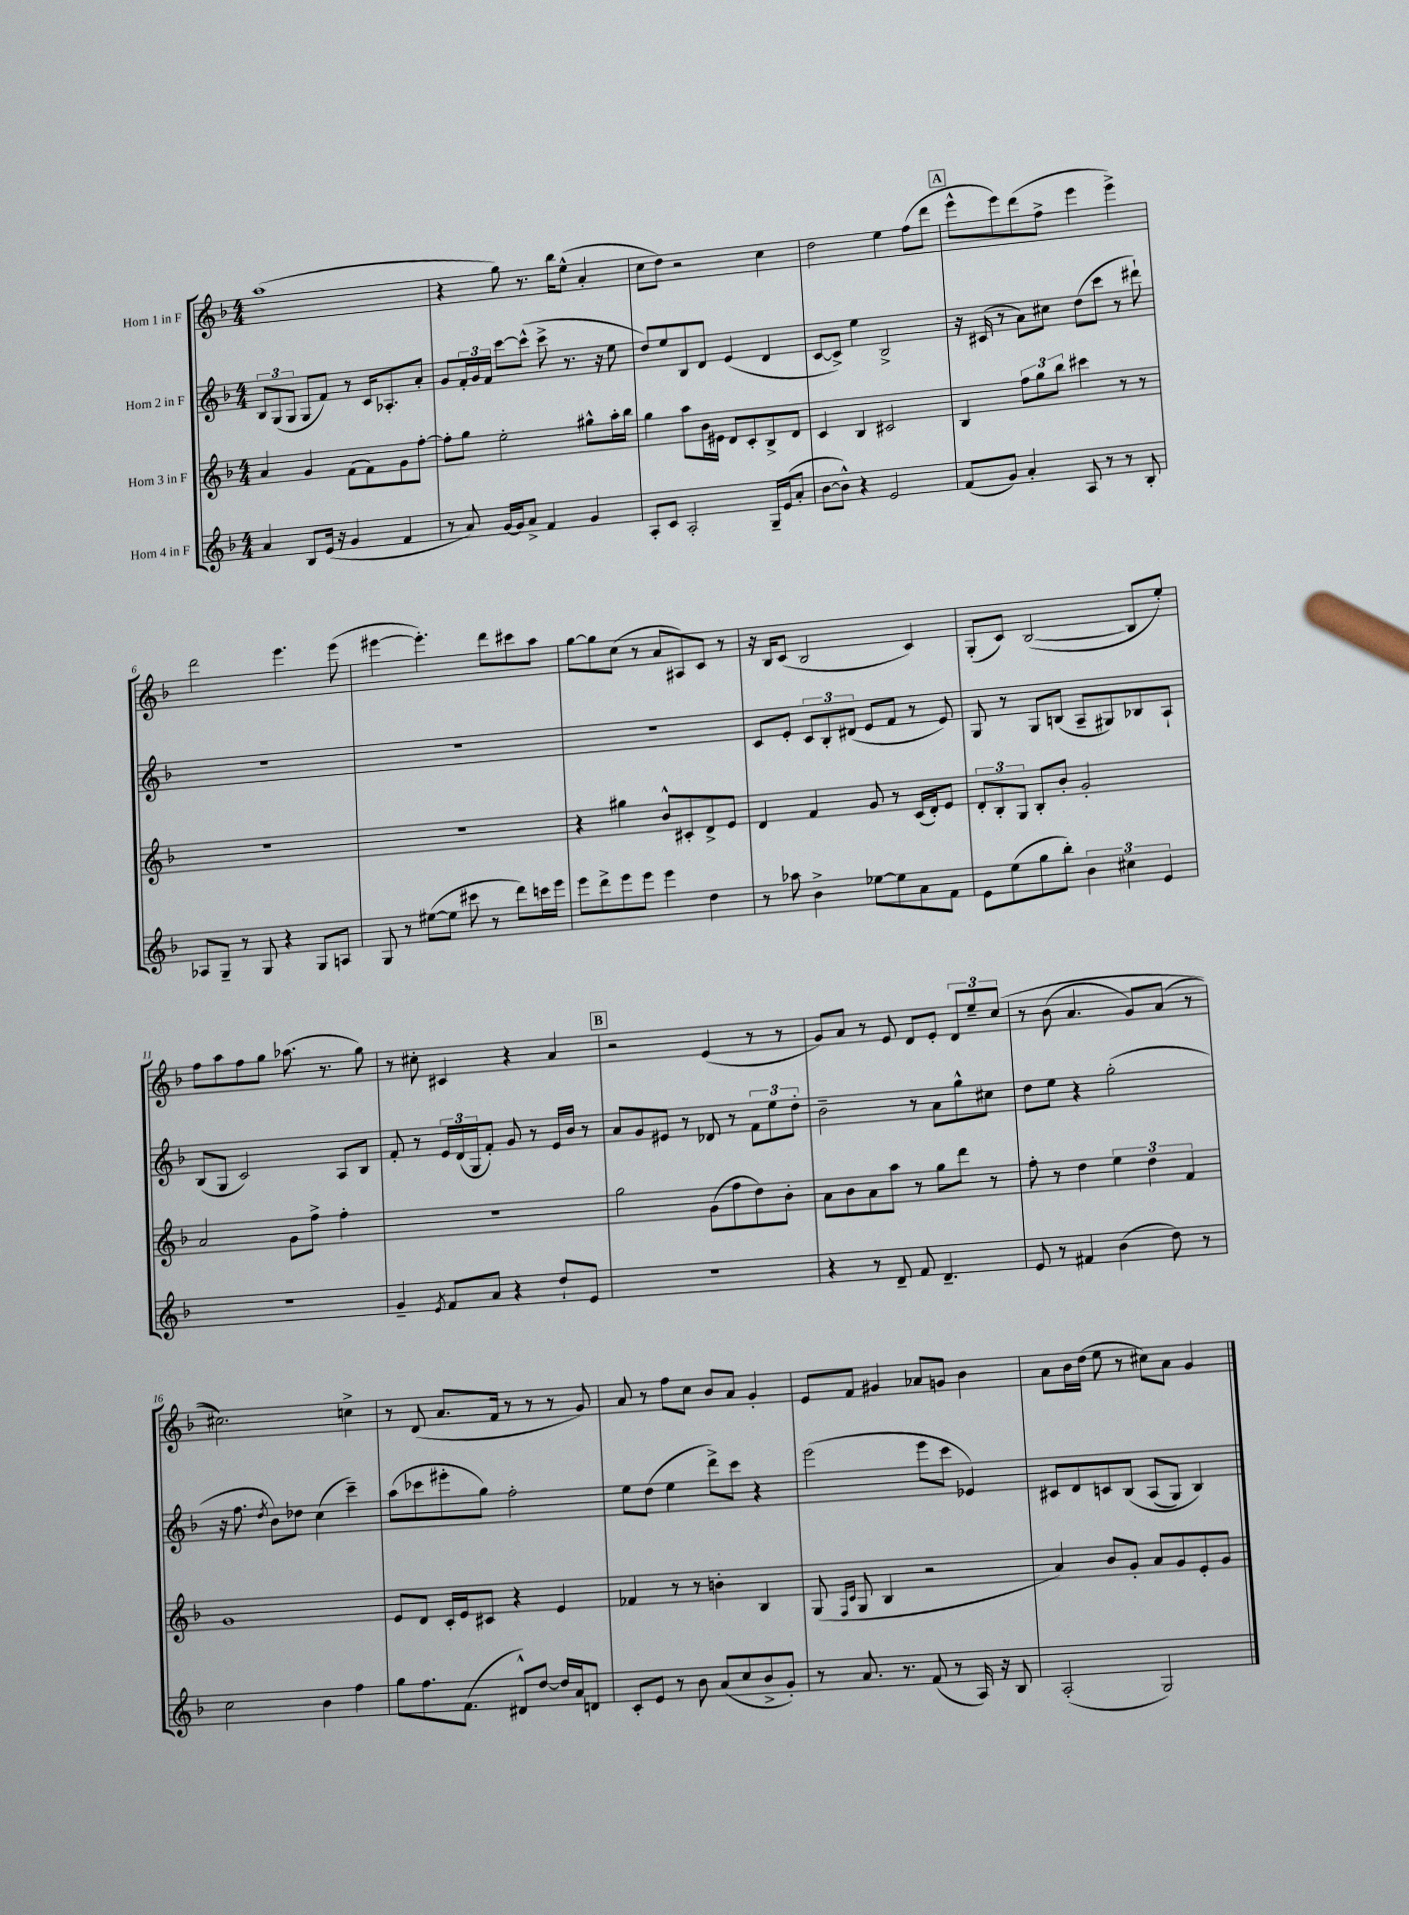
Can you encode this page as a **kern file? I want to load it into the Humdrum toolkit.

**kern	**kern	**kern	**kern
*part4	*part3	*part2	*part1
*staff4	*staff3	*staff2	*staff1
*I"Horn 4 in F	*I"Horn 3 in F	*I"Horn 2 in F	*I"Horn 1 in F
*clefG2	*clefG2	*clefG2	*clefG2
*k[b-]	*k[b-]	*k[b-]	*k[b-]
*M4/4	*M4/4	*M4/4	*M4/4
=1	=1	=1	=1
4a/	4a/	12B-/L	(1aa
.	.	(12G/	.
.	.	12G/J	.
8B-/L	4g/	8G/L	.
(16e/Jk	.	8f/J)	.
16r	.	.	.
4g/	(8f\L	8r	.
.	8f\)	16c/KL	.
.	.	8.A-X'/	.
4f/	8g\	.	.
.	[8ff'\J	8a'/J	.
=2	=2	=2	=2
8r	8ff'\L]	8g/L	4r
8a/)	8gg\J	24f'/L	.
.	.	24g/	.
.	.	24f/JJ	.
[16g/LL	2ee'\	[8ccc\L	8gg\)
16g/J]	.	.	.
8a^/J	.	(8ccc^^\J]	8.r
4f/	.	8ccc^\	.
.	.	.	16bb-\KL
.	.	8.r	(8ee^^\J
4g/	8gg#X^^\L	.	4a'/
.	.	16r	.
.	16aa'\L	8ee\	.
.	16bb-\JJ	.	.
=3	=3	=3	=3
8A'/L	4gg\	8dd/L)	8cc\L
8c/J	.	8ee/	8dd\J)
2A'/	8aa\L	8B-/	2r
.	16b-\L	8d/J	.
.	16e#X\JJ	.	.
.	8d/L	(4e/	.
.	8c'/	.	.
16G~/LL	8B-^/	4d/	4cc\
(16e/J	.	.	.
8a'/J	8d/J	.	.
=4	=4	=4	=4
[8b-\L	4c/	[8c/L	2dd\
8b-^^\J])	.	8c^/J])	.
4r	4B-/	4ee\	.
2e/	2c#X/	2B-^/	4ee\
.	.	.	(8ff\L
.	.	.	8ddd\J
!!LO:REH:place=s1:t=A
=5	=5	=5	=5
(8f/L	4B-/	16r	8eee^^\L
.	.	(16c#X/	.
8g/J)	.	8r	8eee\)
4a'/	12ff\L	8a\L)	(8ddd\
.	12gg\	.	.
.	.	8cc#X\J	8ff^\J
.	12bb-\J	.	.
8A/	4ccc#X\	(8dd\L	4eee\
8r	.	8ccc\J	.
8r	8r	8r	4eee^\)
8B-'/	8r	8ddd#X`\)	.
!!LO:LB:g=z
=6	=6	=6	=6
8A-X/L	1r	1r	2ddd\
8G~/J	.	.	.
8r	.	.	.
8G/	.	.	.
4r	.	.	4.eee\
8G/L	.	.	.
8An/J	.	.	(8eee\
=7	=7	=7	=7
8G/	1r	1r	[4eee#X\
8r	.	.	.
([8ee#X\L	.	.	4.eee#'\])
8ee#\J]	.	.	.
8ccc#X\	.	.	.
8r	.	.	8ddd\L
8ddd\L)	.	.	8ccc#X\
16cccn\L	.	.	8aa\J
16eee\JJ	.	.	.
=8	=8	=8	=8
8eee\L	4r	1r	[8gg\L
8ddd^\	.	.	8gg\]
8eee\	4gg#X\	.	(8cc\J
8eee\J	.	.	8r
4eee\	8b-^^/L	.	8a/L
.	8c#X'/	.	8A#X/)
4dd\	8d^/	.	8c/J
.	8e/J	.	8r
=9	=9	=9	=9
8r	4d/	8c/L	16r
.	.	.	16B-/KL
8aa-X\	.	8e'/J	(8c/J
4b-^\	4f/	12c/L	2B-/
.	.	12B-'/	.
.	.	(12d#X/J	.
[8ee-X\L	8g/	8e/L	.
8ee-\]	8r	8f/J	.
8a\	(16c/LL	8r	4c/)
.	16d'/J)	.	.
8f\J	8e/J	8e/)	.
=10	=10	=10	=10
8e\L	12d'/L	8G/	(8G'/L
.	12B-'/	.	.
(8ee\	.	8r	8c/J)
.	12G/J	.	.
8gg\	8B-'/L	8G/L	([2B-/
8bb-'\J)	8b-'/J	(8Bn/J	.
6b-\	2g'/	8A~/L	.
.	.	8G#X/)	.
6cc#X\	.	.	.
.	.	8B-X/	8B-/L]
6e/	.	.	.
.	.	8A`/J	8ee'/J)
!!LO:LB:g=z
=11	=11	=11	=11
1r	2a/	(8B-/L	8ff\L
.	.	8G/J	8aa\
.	.	2c/)	8ff\
.	.	.	8gg\J
.	8g\L	.	(8.aa-X\
.	8ff^\J	.	.
.	.	.	8.r
.	4ff'\	8A/L	.
.	.	8B-/J	8gg\)
=12	=12	=12	=12
4g~/	1r	8f'/	8r
.	.	8r	8cc#X'\
8qe/	.	.	.
8f/L	.	24e/LL	4c#X/
.	.	(24d/	.
.	.	24G/J	.
8a/J	.	8f'/J)	.
4r	.	8g/	4r
.	.	8r	.
8dd`/L	.	16e/LL	4a/
.	.	16b-/JJ	.
8e/J	.	8r	.
!!LO:REH:place=s1:t=B
=13	=13	=13	=13
1r	2gg\	8a/L	2r
.	.	8g/	.
.	.	8e#X/J	.
.	.	8r	.
.	(8g\L	8d-X/	(4e/
.	8ff\	8r	.
.	8dd\)	12f\L	8r
.	.	12ee\	.
.	8b-'\J	.	8r
.	.	12dd'\J	.
=14	=14	=14	=14
4r	8a\L	2b-~\	8g/L)
.	8b-\	.	8a/J
8r	8a\	.	8r
8d~/	8aa\J	.	8e/
8f/	8r	8r	8d/L
4.d~/	8gg\L	8a\L	8e'/J
.	8ddd\J	8gg^^\	12d/L
.	.	.	12ee~/
.	8r	8cc#X\J	.
.	.	.	(12cc/J
=15	=15	=15	=15
8e/	8ff'\	8dd\L	8r
8r	8r	8ee\J	(8b-\
4f#X/	4dd\	4r	4.a/
(4b-\	6ee\	(2gg'\	.
.	.	.	8g/L)
.	6dd\	.	.
8dd\)	.	.	(8a/J
.	6f/	.	.
8r	.	.	8r
!!LO:LB:g=z
=16	=16	=16	=16
2cc\	1g	16r	2.cc#X\))
.	.	8.ff\	.
.	.	8qdd/	.
.	.	8b-\L)	.
.	.	8dd-X\J	.
4b-\	.	(4cc\	.
4ff\	.	4ccc~\)	4ccn^\
=17	=17	=17	=17
8gg\L	8e/L	(8aa\L	8r
8.ff\	8d/J	8ccc-X\	(8d/
.	16c'/LL	8eee#X'\	8.a/L
(8.f\J	16e/J	.	.
.	8c#X/J	8gg\J)	.
.	.	.	16f/Jk
8d#X^^/L)	4r	2ff'\	8r
[8dd/J	.	.	8r
16dd/LL]	4e/	.	8r
16a/J	.	.	.
8dn/J	.	.	8g/)
=18	=18	=18	=18
8c'/L	4f-X/	8ee\L	8a/
8e/J	.	(8dd\J	8r
8r	8r	4ee\	8ff\L
8b-\	8r	.	8cc\J
(8a/L	4bn'\	8ddd^\L)	8b-/L
8cc/	.	8ccc\J	8a/J
8b-^/	4B-/	4r	4g'/
8g'/J)	.	.	.
=19	=19	=19	=19
8r	(8G/	(2eee\	8e/L
.	16qqF/LL	.	.
.	16qqc/JJ	.	.
8.a/	8G/	.	8f/J
.	4B-/	.	4g#X/
8.r	.	.	.
(8f/	2r	8eee\L	8a-X/L
8r	.	8ccc\J	8gn/J
16A/)	.	4e-X/)	4b-\
16r	.	.	.
8B-/	.	.	.
=20	=20	=20	=20
(2A'/	4a/)	8c#X/L	8a\L
.	.	8d/	16b-\L
.	.	.	(16dd\JJ
.	8b-/L	8cn/	8ee\
.	8g'/J	(8B-/J	8r
2G/)	8a/L	(8A/L	8cc#X\L)
.	8g/	8G/J)	8a\J
.	8e'/	4B-/)	4g/
.	8g/J	.	.
==	==	==	==
*-	*-	*-	*-
